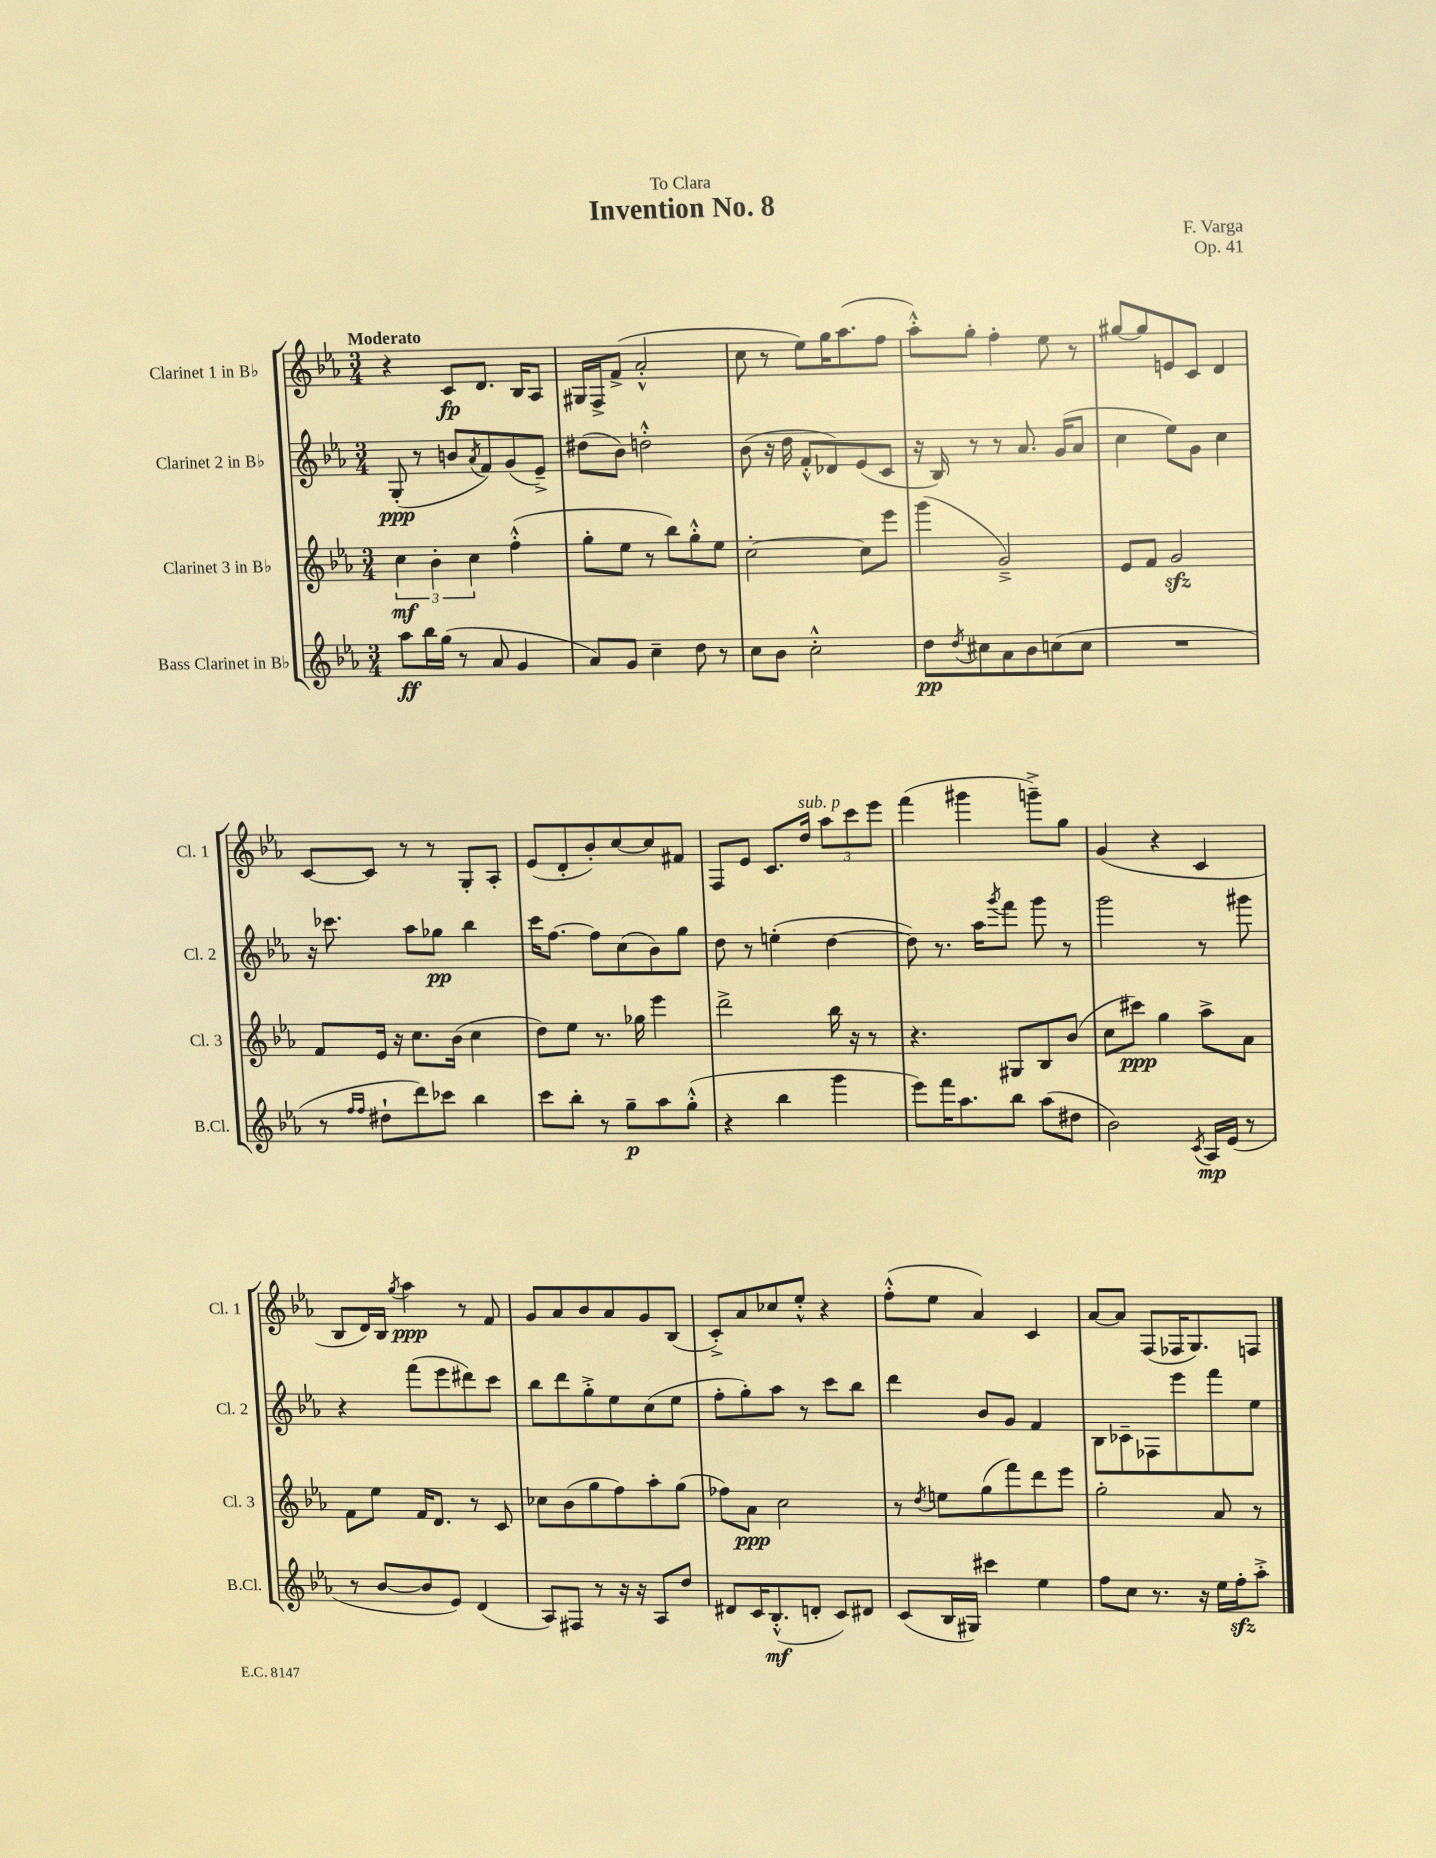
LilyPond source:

\header { title = "Invention No. 8" composer = "F. Varga" dedication = "To Clara" opus = "Op. 41" }
<<
\new StaffGroup <<
\new Staff = "s0" \with { instrumentName = "Clarinet 1 in Bb" shortInstrumentName = "Cl. 1" } {
    \clef treble \key ees \major \numericTimeSignature \time 3/4 \tempo "Moderato"
    r4 c'8\fp d'8. bes16 aes8 |
    gis16 f16-> f'8->( aes'2-.-^ |
    c''8 r8 ees''8) g''16 aes''8.( f''8 |
    aes''8-.-^) g''8-. f''4-. ees''8 r8 |
    gis''8~ gis''8 e'8 c'8 d'4 |
    c'8~ c'8 r8 r8 g8-. aes8-. |
    ees'8( d'8-. bes'8-.) c''8~ c''8 fis'8 |
    f8 ees'8 c'8. d''16^\markup { \italic "sub. p" } \tuplet 3/2 { aes''8 c'''8 ees'''8 } |
    f'''4( gis'''4 g'''8--->) g''8 |
    g'4( r4 c'4 |
    bes8 d'16) bes16 \acciaccatura { g''8 } aes''4\ppp r8 f'8 |
    g'8 aes'8 bes'8 aes'8 g'8 bes8( |
    c'8-.->) aes'8 ces''8 ees''8-.-^ r4 |
    f''8-.-^( ees''8 aes'4) c'4 |
    aes'8~ aes'8 f8( fes16 g8.) f8 \bar "|." |
}
\new Staff = "s1" \with { instrumentName = "Clarinet 2 in Bb" shortInstrumentName = "Cl. 2" } {
    \clef treble \key ees \major \numericTimeSignature \time 3/4
    g8-.\ppp( r8 b'8 \acciaccatura { aes'8 } f'8) g'8( ees'8--->) |
    dis''8( bes'8) d''2-.-^ |
    bes'8( r16 d''16 f'8-.-^ des'8) ees'8( c'8 |
    r16 bes16) r8 r8 aes'8. g'16( aes'8 |
    c''4 ees''8) g'8 c''4 |
    r16 ces'''8. aes''8 ges''8\pp bes''4 |
    c'''16 f''8.~ f''8 c''8( bes'8) g''8 |
    d''8 r8 e''4-.( d''4~ |
    d''8) r8. aes''16 \acciaccatura { g'''8 } f'''8 g'''8 r8 |
    g'''2 r8 gis'''8 |
    r4 f'''8( ees'''8 dis'''8) c'''8 |
    bes''8 d'''8 g''8-.-> ees''8 c''8( ees''8 |
    f''8-. g''8-.) aes''8 r8 c'''8 bes''8 |
    d'''4 bes'8 g'8 f'4 |
    bes8 ces'8-- fes8 ees'''8 f'''8 ees''8 \bar "|." |
}
\new Staff = "s2" \with { instrumentName = "Clarinet 3 in Bb" shortInstrumentName = "Cl. 3" } {
    \clef treble \key ees \major \numericTimeSignature \time 3/4
    \tuplet 3/2 { c''4\mf bes'4-. c''4 } f''4-.-^( |
    g''8-. ees''8 r8 bes''8) g''8-.-^ ees''8 |
    c''2~-. c''8 ees'''8 |
    g'''4( g'2--->) |
    ees'8 f'8 g'2\sfz |
    f'8 ees'16 r16 c''8. bes'16( c''4 |
    d''8) ees''8 r8. ges''16 ees'''4 |
    d'''2-> bes''16 r16 r8 |
    r4. gis8 bes8 bes'8( |
    c''8 cis'''8\ppp) g''4 aes''8-> aes'8 |
    f'8 ees''8 f'16 d'8. r8 c'8 |
    ces''8 bes'8( g''8 f''8) aes''8-. g''8( |
    fes''8) aes'8\ppp c''2 |
    r8 \acciaccatura { d''8 } e''8 g''8( f'''8) d'''8 ees'''8 |
    g''2-. aes'8 r8 \bar "|." |
}
\new Staff = "s3" \with { instrumentName = "Bass Clarinet in Bb" shortInstrumentName = "B.Cl." } {
    \clef treble \key ees \major \numericTimeSignature \time 3/4
    aes''8\ff bes''16 g''16( r8 aes'8 g'4 |
    aes'8) g'8 c''4-- d''8 r8 |
    c''8 bes'8 c''2-.-^ |
    d''8\pp \acciaccatura { d''8 } cis''8 aes'8 bes'8 c''8( c''8 |
    R2. |
    r8 \grace { f''16 f''16 } dis''8-! d'''8) ces'''8 bes''4 |
    c'''8 bes''8-. r8 g''8--\p aes''8 g''8-.-^( |
    r4 bes''4 g'''4 |
    ees'''8) f'''16 aes''8. bes''8 aes''8( dis''8 |
    bes'2) \acciaccatura { c'8 } aes16\mp ees'16( r8 |
    r8 bes'8~ bes'8 ees'8) d'4( |
    aes8) fis8 r8 r16 r16 aes8 d''8 |
    dis'8 c'16 bes8.-.-^\mf( d'8-. c'8) dis'8 |
    c'8( bes16 gis16) cis'''4 ees''4 |
    f''8 c''8 r8. r16 ees''16 f''16-.\sfz aes''8-.-> \bar "|." |
}
>>
>>
\layout { \context { \Score \remove "Bar_number_engraver" } }
